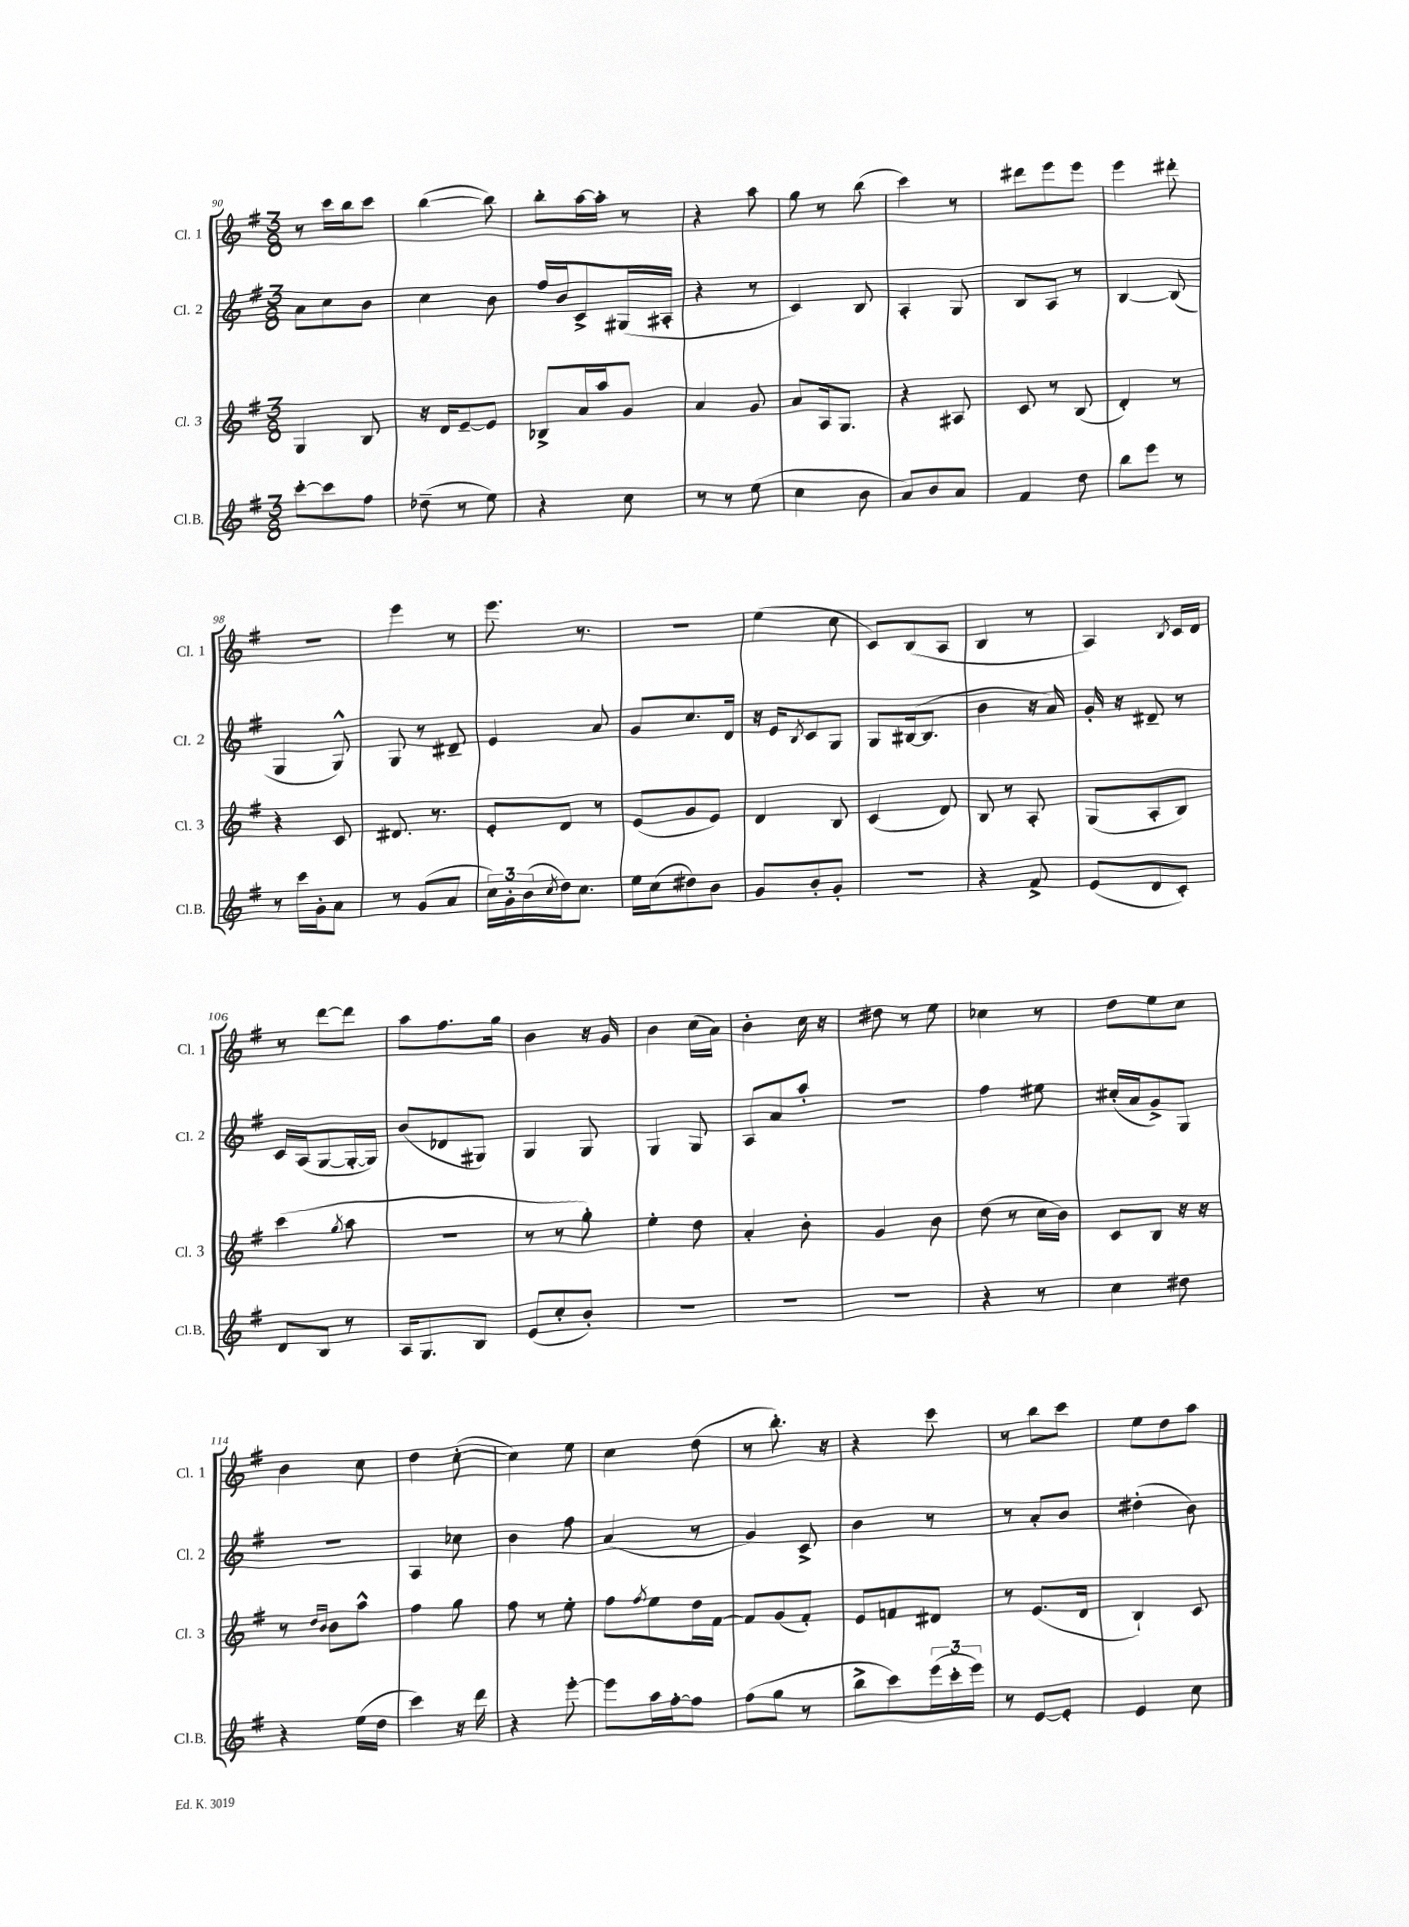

**kern	**kern	**kern	**kern
*staff4	*staff3	*staff2	*staff1
*clefG2	*clefG2	*clefG2	*clefG2
*k[f#]	*k[f#]	*k[f#]	*k[f#]
*M3/8	*M3/8	*M3/8	*M3/8
[8ccc'	4G	8a	8r
8ccc]	.	8cc	16ccc
.	.	.	16bb
8ff#	8B	8b	8ccc
=	=	=	=
(8dd-~	16r	4cc	([4bb
.	16d	.	.
8r	[8e~	.	.
8ee)	8e]	8b	8bb])
=	=	=	=
4r	8B-^	16ff#	8bb'
.	.	16b	.
.	16a	8c^	[16aa
.	16aa	.	16aa']
8cc	8g	(16G#	8r
.	.	16A#'	.
=	=	=	=
8r	4a	4r	4r
8r	.	.	.
(8ee	8g	8r	8aa
=	=	=	=
4cc	8a	4c)	8gg
.	16A	.	8r
.	8.G	.	.
8b	.	8B	(8bb
=	=	=	=
8a)	4r	4A'	4ccc)
8b	.	.	.
8a	8A#	8G	8r
=	=	=	=
4f#	8c	8B	8ddd#
.	8r	8A	8eee
8dd	(8B	8r	8eee
=	=	=	=
8bb	4d')	[4B	4eee
8eee	.	.	.
8r	8r	(8B]	8ddd#'
=	=	=	=
8r	4r	4G	4.r
16ccc	.	.	.
16g'	.	.	.
8a	8c	8G^^)	.
=	=	=	=
8r	8.d#	8G	4eee
(8g	.	8r	.
.	8.r	.	.
8a	.	8d#~	8r
=	=	=	=
24cc)	8e'	4e	8.eee
24g'	.	.	.
(24b	.	.	.
8qcc	.	.	.
16dd)	8d	.	.
8.cc	.	.	8.r
.	8r	8a	.
=	=	=	=
16ee	(8e	8g	4.r
(16cc	.	.	.
8dd#)	8g	8.cc	.
8b	8e)	.	.
.	.	16d	.
=	=	=	=
8g	4d	16r	(4ee
.	.	16e	.
.	.	8qB	.
8b'	.	8c	.
8g'	8B	8G	8cc
=	=	=	=
4.r	(4c	8G	8c)
.	.	([16B#	(8B
.	.	8.B#]	.
.	8d)	.	8A
=	=	=	=
4r	8B	4b	4B
.	8r	.	.
8f#^	8A'	16r	8r
.	.	16a)	.
=	=	=	=
(8e	(8G	16g'	4A)
.	.	16r	.
8d	8A'	8d#~	.
.	.	.	8qB
8c')	8B)	8r	16c
.	.	.	16d
=	=	=	=
8d	(4ccc	16c	8r
.	.	(16A	.
8B	.	[8G	[8ddd
.	8qgg	.	.
8r	8aa	16G'_	8ddd]
.	.	16G])	.
=	=	=	=
16A	4.r	(8b	8aa
8.G	.	.	.
.	.	8d-	8.ff#
8B	.	8G#)	.
.	.	.	16gg
=	=	=	=
(8e	8r	4G	4b
8cc'	8r	.	.
8b')	8gg')	8G	16r
.	.	.	16g
=	=	=	=
4.r	4ee'	4G	4b
.	8dd	8G	(16cc
.	.	.	16a)
=	=	=	=
4.r	4a'	8A	4b'
.	.	8a	.
.	8b'	8aa'	16cc
.	.	.	16r
=	=	=	=
4.r	4g	4.r	8dd#
.	.	.	8r
.	8b	.	8ee
=	=	=	=
4r	(8dd	4ff#	4cc-
.	8r	.	.
8r	16cc	8ee#	8r
.	16b)	.	.
=	=	=	=
4cc	8c	(16cc#'	8dd
.	.	16a	.
.	8B	8g^)	8ee
8dd#	16r	8G	8cc
.	16r	.	.
=	=	=	=
4r	8r	4.r	4b
.	16qqdd	.	.
.	16qqb	.	.
.	8b	.	.
(16ee	8aa^^	.	8cc
16dd	.	.	.
=	=	=	=
4ccc)	4ff#	4A	4dd
16r	8gg	8cc-	([8cc'
16ddd	.	.	.
=	=	=	=
4r	8ff#	4b	4cc])
.	8r	.	.
[8eee'	8ee'	8ff#	8ee
=	=	=	=
8eee]	8ff#	(4a	4cc
.	8qff#	.	.
16aa	8ee	.	.
[16ff#'	.	.	.
8ff#]	16dd	8r	(8dd
.	[16f#	.	.
=	=	=	=
(8ff#	8f#]	4g)	8r
8gg	(8g	.	8.bb')
8r	8f#')	8c^	.
.	.	.	16r
=	=	=	=
8bb^	8e	4b	4r
8ccc)	8f	.	.
(24eee	8d#	8r	8ccc
24ccc'	.	.	.
24eee)	.	.	.
=	=	=	=
8r	8r	8r	8r
[8e	(8.e	8a'	8bb
8e']	.	8b	8ccc
.	16d	.	.
=	=	=	=
4e	4B`)	(4dd#'	8ee
.	.	.	8dd
8cc	8c	8b)	8aa
==	==	==	==
*-	*-	*-	*-
